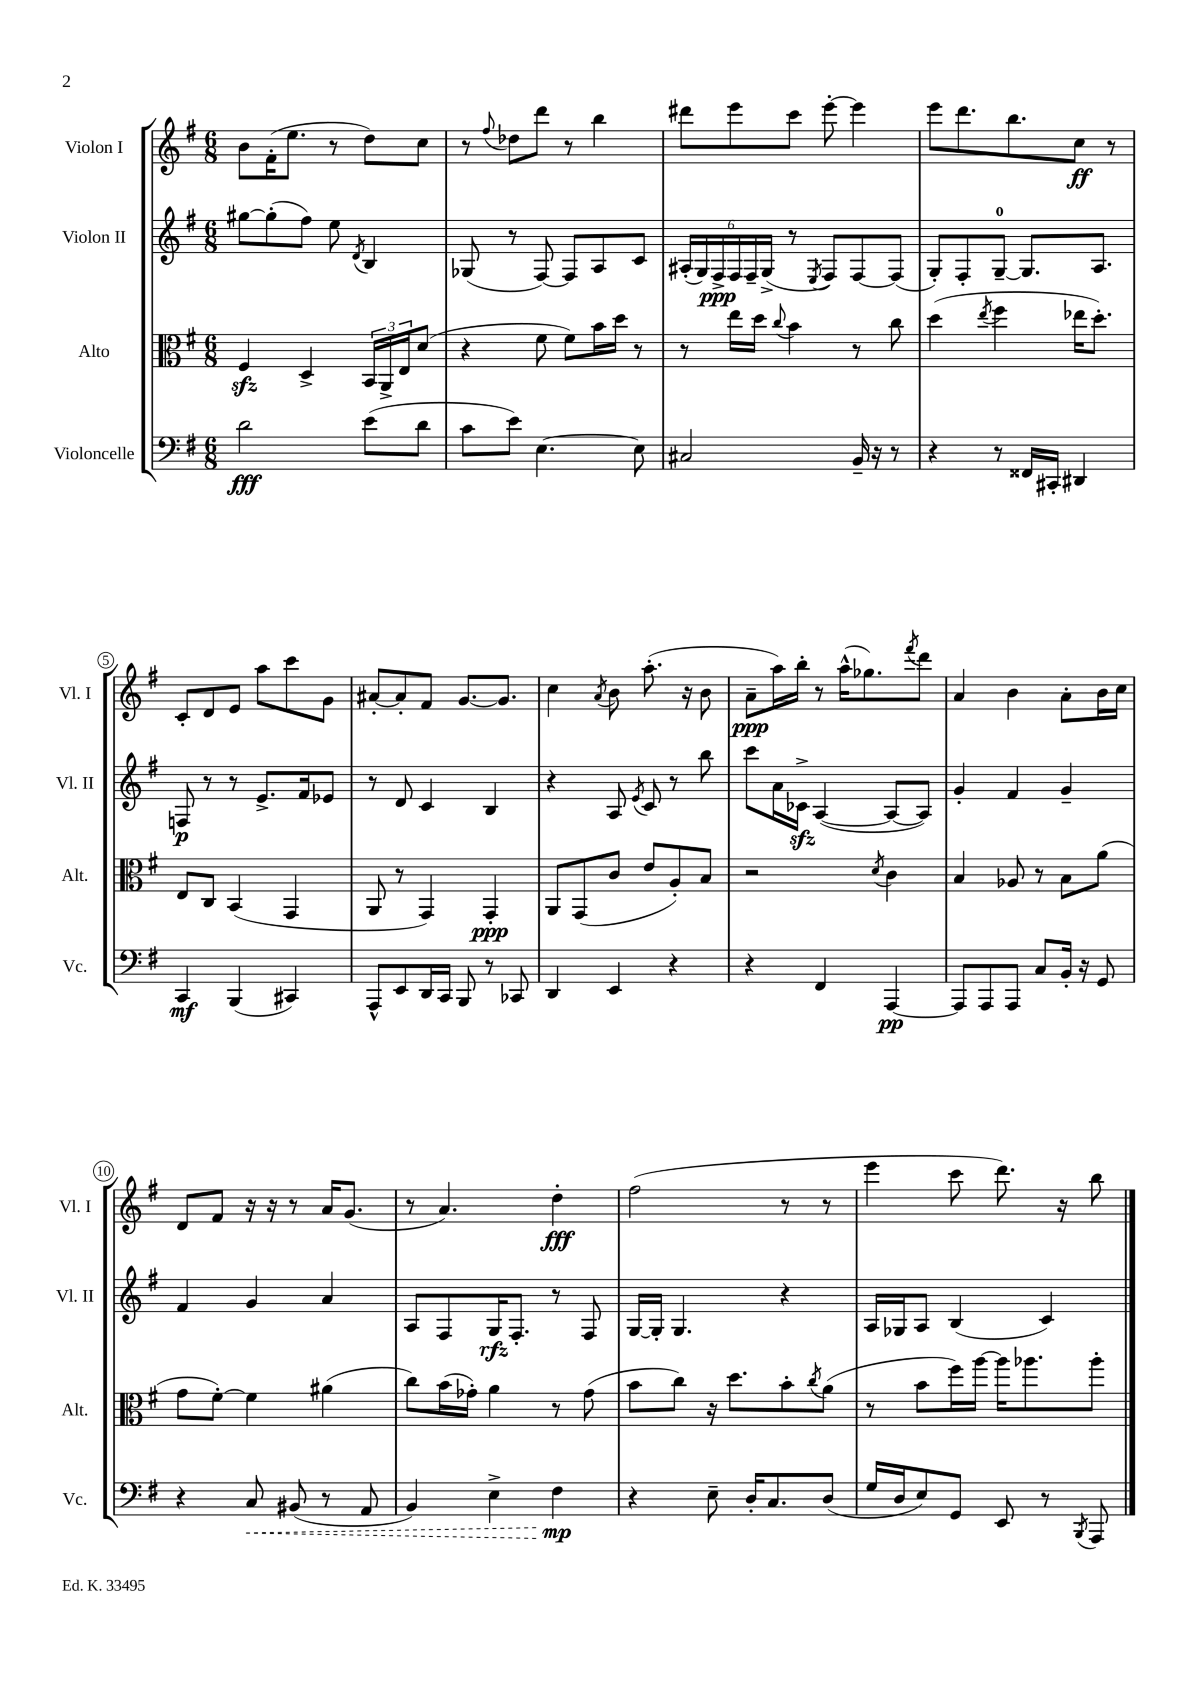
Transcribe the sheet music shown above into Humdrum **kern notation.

**kern	**dynam	**kern	**dynam	**kern	**dynam	**kern	**dynam
*part4	*part4	*part3	*part3	*part2	*part2	*part1	*part1
*staff4	*staff4	*staff3	*staff3	*staff2	*staff2	*staff1	*staff1
*I"Violoncelle	*	*I"Alto	*	*I"Violon II	*	*I"Violon I	*
*I'Vc.	*	*I'Alt.	*	*I'Vl. II	*	*I'Vl. I	*
*clefF4	*	*clefC3	*	*clefG2	*	*clefG2	*
*k[f#]	*	*k[f#]	*	*k[f#]	*	*k[f#]	*
*M6/8	*	*M6/8	*	*M6/8	*	*M6/8	*
=1	=1	=1	=1	=1	=1	=1	=1
2d\	fff	4F#zz/	.	[8gg#X\L	.	8b\L	.
.	.	.	.	(8gg#'\]	.	(16f#'\K	.
.	.	.	.	.	.	8.ee\J	.
.	.	4D^/	.	8ff#\J)	.	.	.
.	.	.	.	8ee\	.	8r	.
.	.	.	.	8qd/	.	.	.
(8e\L	.	24BB/LL	.	4B/	.	8dd\L)	.
.	.	24AA^/	.	.	.	.	.
.	.	24E/J	.	.	.	.	.
8d\J	.	(8d/J	.	.	.	8cc\J	.
=2	=2	=2	=2	=2	=2	=2	=2
8c\L	.	4r	.	(8G-X/	.	8r	.
.	.	.	.	.	.	8qqff#/	.
8e\J)	.	.	.	8r	.	8dd-X\L	.
[4.E\	.	8f#\	.	[8F#/)	.	8ddd\J	.
.	.	8f#\L)	.	8F#/L]	.	8r	.
.	.	16b\L	.	8A/	.	4bb\	.
.	.	16dd\JJ	.	.	.	.	.
8E\]	.	8r	.	8c/J	.	.	.
=3	=3	=3	=3	=3	=3	=3	=3
2C#X/	.	8r	.	(24A#X'/LL	.	8ddd#X\L	.
.	.	.	.	24G/)	.	.	.
.	.	.	.	24F#^/	ppp	.	.
.	.	16ee\LL	.	24F#/	.	8eee\	.
.	.	.	.	24F#~/	.	.	.
.	.	16dd\JJ	.	.	.	.	.
.	.	.	.	(24G^/JJ	.	.	.
.	.	8qqcc/	.	.	.	.	.
.	.	4b\	.	8r	.	8ccc\J	.
.	.	.	.	8qE/	.	.	.
.	.	.	.	8F#/L)	.	[8eee'\	.
16BB~/	.	8r	.	[8F#/	.	4eee\]	.
16r	.	.	.	.	.	.	.
8r	.	8cc\	.	(8F#/J]	.	.	.
=4	=4	=4	=4	=4	=4	=4	=4
4r	.	(4dd\	.	8G'/L)	.	8eee\L	.
.	.	.	.	8F#'/	.	8.ddd\	.
.	.	8qee/	.	.	.	.	.
8r	.	4ff#\	.	[8G~/J	.	.	.
.	.	.	.	.	.	8.bb\	.
16FF##X/LL	.	.	.	8.G/L]	.	.	.
16CC#X'/JJ	.	.	.	.	.	.	.
4DD#X/	.	16ee-X\KL	.	.	.	8cc\J	ff
.	.	8.dd'\J)	.	8.A/J	.	.	.
.	.	.	.	.	.	8r	.
!!LO:LB:g=z
=5	=5	=5	=5	=5	=5	=5	=5
4CC/	mf	8E/L	.	8Fn/	p	8c'/L	.
.	.	8C/J	.	8r	.	8d/	.
(4BBB/	.	(4BB/	.	8r	.	8e/J	.
.	.	.	.	8.e^/L	.	8aa\L	.
4CC#X/)	.	4GG/	.	.	.	8ccc\	.
.	.	.	.	16f#/k	.	.	.
.	.	.	.	8e-X/J	.	8g\J	.
=6	=6	=6	=6	=6	=6	=6	=6
8AAA^^/L	.	8AA/	.	8r	.	[8a#X'/L	.
8EE/	.	8r	.	8d/	.	8a#'/]	.
16DD/L	.	4GG/)	.	4c/	.	8f#/J	.
16CC/JJ	.	.	.	.	.	.	.
8BBB/	.	.	.	.	.	[8.g/L	.
8r	.	4GG'/	ppp	4B/	.	.	.
.	.	.	.	.	.	8.g/J]	.
8CC-X/	.	.	.	.	.	.	.
=7	=7	=7	=7	=7	=7	=7	=7
4DD/	.	8AA/L	.	4r	.	4cc\	.
.	.	(8GG/	.	.	.	.	.
.	.	.	.	.	.	8qa/	.
4EE/	.	8c/J	.	8A/	.	8b\	.
.	.	.	.	8qe/	.	.	.
.	.	8e/L	.	8c/	.	(8.aa'\	.
4r	.	8A'/)	.	8r	.	.	.
.	.	.	.	.	.	16r	.
.	.	8B/J	.	8bb\	.	8b\	.
=8	=8	=8	=8	=8	=8	=8	=8
4r	.	2r	.	8ccc\L	.	8a~\L	ppp
.	.	.	.	16a\L	.	16aa\L)	.
.	.	.	.	16c-Xzz^\JJ	.	16bb'\JJ	.
4FF#/	.	.	.	([4A/	.	8r	.
.	.	.	.	.	.	(16aa^^\KL	.
.	.	.	.	.	.	8.gg-X\)	.
.	.	8qd/	.	.	.	.	.
[4AAA/	pp	4c\	.	8A/L_	.	.	.
.	.	.	.	.	.	8qfff#/	.
.	.	.	.	8A/J])	.	8ddd\J	.
=9	=9	=9	=9	=9	=9	=9	=9
8AAA/L]	.	4B/	.	4g'/	.	4a/	.
8AAA/	.	.	.	.	.	.	.
8AAA/J	.	8A-X/	.	4f#/	.	4b\	.
8C/L	.	8r	.	.	.	.	.
16BB'/Jk	.	8B\L	.	4g~/	.	8a'\L	.
16r	.	.	.	.	.	.	.
8GG/	.	(8a\J	.	.	.	16b\L	.
.	.	.	.	.	.	16cc\JJ	.
!!LO:LB:g=z
=10	=10	=10	=10	=10	=10	=10	=10
4r	.	8g\L	.	4f#/	.	8d/L	.
.	.	[8f#'\J)	.	.	.	8f#/J	.
!	!LO:HP:b	!	!	!	!	!	!
8C/	<	4f#\]	.	4g/	.	16r	.
.	.	.	.	.	.	16r	.
(8BB#X/	.	.	.	.	.	8r	.
8r	.	(4a#X\	.	4a/	.	16a/KL	.
.	.	.	.	.	.	(8.g/J	.
8AA/	.	.	.	.	.	.	.
=11	=11	=11	=11	=11	=11	=11	=11
4BB/)	.	8cc\L)	.	8A/L	.	8r	.
.	.	(16b\L	.	8F#/	.	4.a/)	.
.	.	16g-X'\JJ)	.	.	.	.	.
4E^\	.	4a\	.	16G/K	rfz	.	.
.	.	.	.	8.F#'/J	.	.	.
4F#\	mp	8r	.	8r	.	4dd'\	fff
.	.	(8g-\	.	8F#/	.	.	.
.	[	.	.	.	.	.	.
=12	=12	=12	=12	=12	=12	=12	=12
4r	.	8b\L	.	[16G/LL	.	(2ff#\	.
.	.	.	.	16G'/JJ]	.	.	.
.	.	8cc\J)	.	4.G/	.	.	.
8E~\	.	16r	.	.	.	.	.
.	.	8.dd\L	.	.	.	.	.
16D'/KL	.	.	.	.	.	.	.
8.C/	.	.	.	.	.	.	.
.	.	8b'\	.	4r	.	8r	.
.	.	8qcc/	.	.	.	.	.
(8D/J	.	(8a\J	.	.	.	8r	.
=13	=13	=13	=13	=13	=13	=13	=13
16G/LL	.	8r	.	16A/LL	.	4eee\	.
16D/J	.	.	.	16G-X/J	.	.	.
8E/)	.	8b\L	.	8A/J	.	.	.
8GG/J	.	16ff#\L)	.	(4B/	.	8ccc\	.
.	.	[16aa\JJ	.	.	.	.	.
8EE/	.	16aa\KL]	.	.	.	8.ddd\)	.
.	.	8.aa-X\	.	.	.	.	.
8r	.	.	.	4c/)	.	.	.
.	.	.	.	.	.	16r	.
8qBBB/	.	.	.	.	.	.	.
8AAA/	.	8aa-'\J	.	.	.	8bb\	.
==	==	==	==	==	==	==	==
*-	*-	*-	*-	*-	*-	*-	*-
